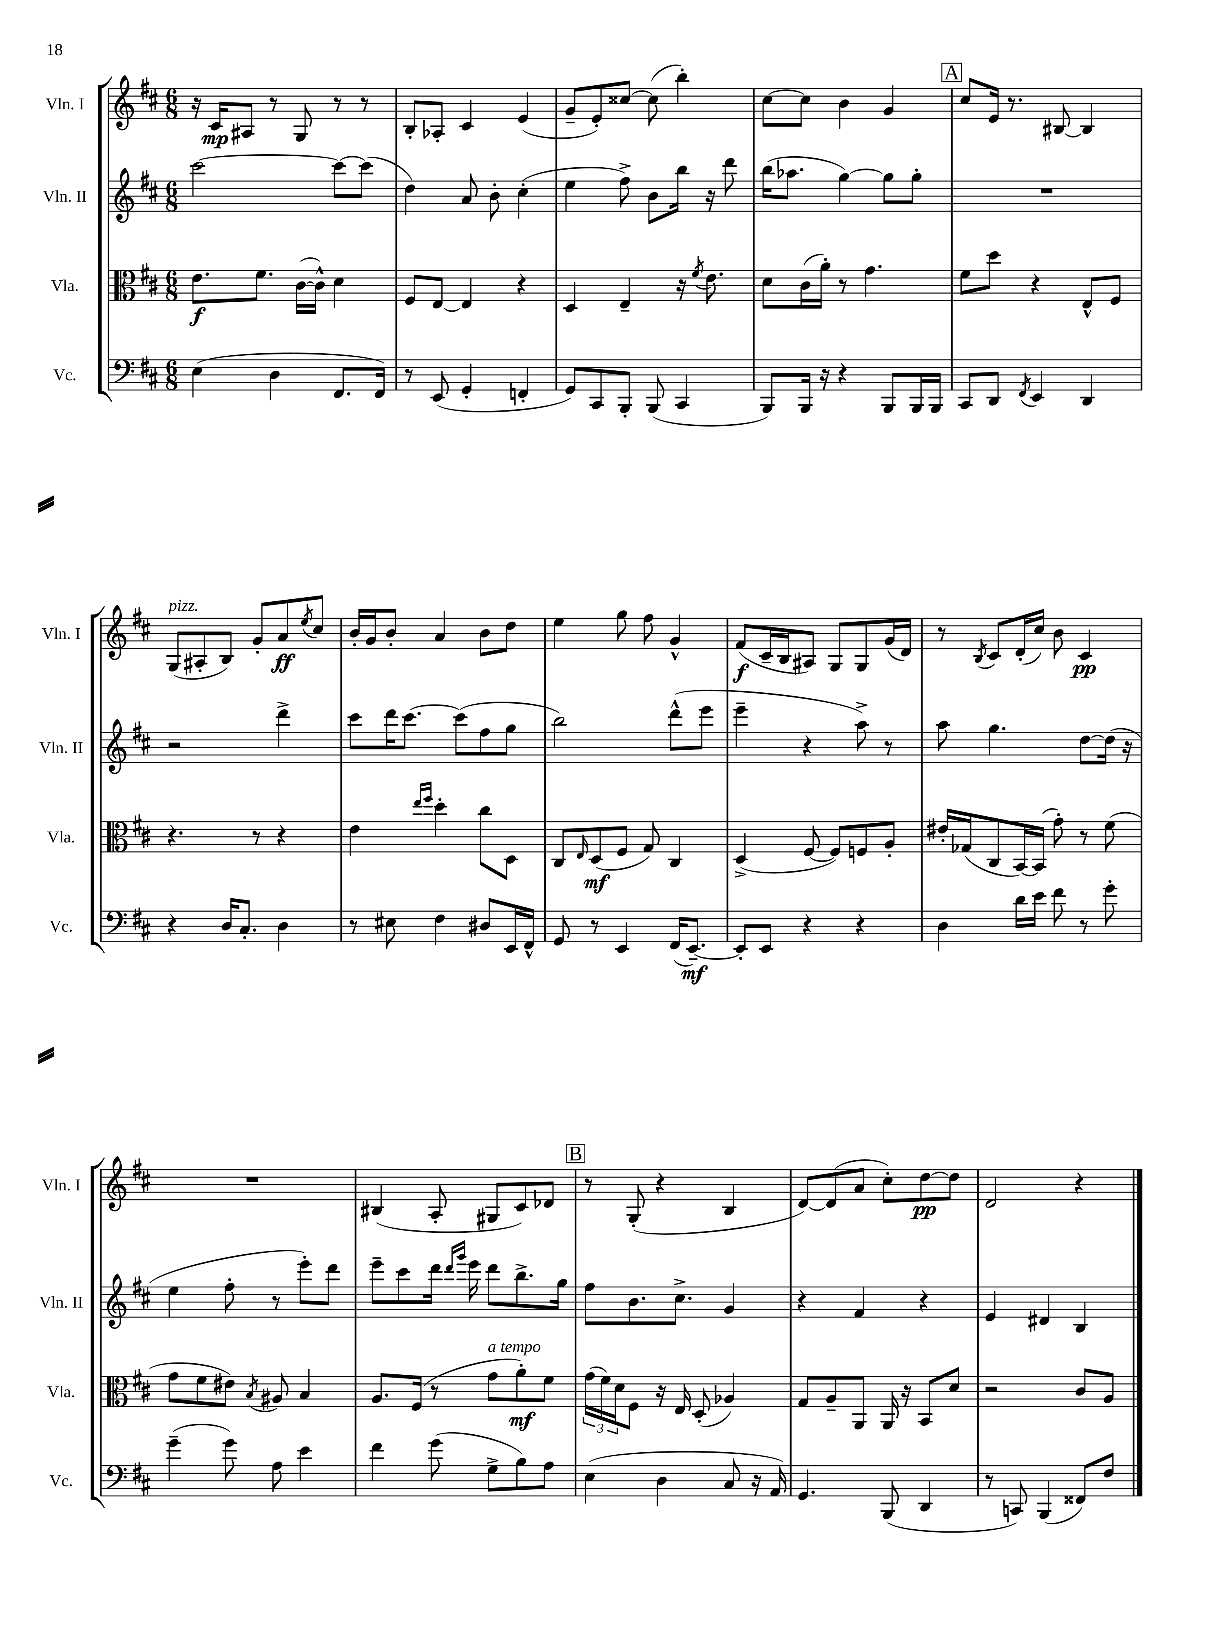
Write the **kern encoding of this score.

**kern	**dynam	**kern	**dynam	**kern	**kern	**dynam
*part4	*part4	*part3	*part3	*part2	*part1	*part1
*staff4	*staff4	*staff3	*staff3	*staff2	*staff1	*staff1
*I"Vc.	*	*I"Vla.	*	*I"Vln. II	*I"Vln. I	*
*I'Vc.	*	*I'Vla.	*	*I'Vln. II	*I'Vln. I	*
*clefF4	*	*clefC3	*	*clefG2	*clefG2	*
*k[f#c#]	*	*k[f#c#]	*	*k[f#c#]	*k[f#c#]	*
*M6/8	*	*M6/8	*	*M6/8	*M6/8	*
=1	=1	=1	=1	=1	=1	=1
(4E\	.	8.e\L	f	[2ccc#\	16r	.
.	.	.	.	.	16c#/KL	mp
.	.	.	.	.	8A#X/J	.
.	.	8.f#\J	.	.	.	.
4D\	.	.	.	.	8r	.
.	.	([16c#\LL	.	.	8G/	.
.	.	16c#^^\JJ])	.	.	.	.
8.FF#/L	.	4d\	.	8ccc#\L_	8r	.
.	.	.	.	(8ccc#\J]	8r	.
16FF#/Jk)	.	.	.	.	.	.
=2	=2	=2	=2	=2	=2	=2
8r	.	8F#/L	.	4dd\)	8B'/L	.
(8EE/	.	[8E/J	.	.	8A-X'/J	.
4GG'/	.	4E/]	.	8a/	4c#/	.
.	.	.	.	8b'\	.	.
4FFn'/	.	4r	.	(4cc#'\	(4e/	.
=3	=3	=3	=3	=3	=3	=3
8GG/L)	.	4D/	.	4ee\	8g~/L	.
8CC#/	.	.	.	.	8e'/)	.
8BBB'/J	.	4E~/	.	8ff#^\)	[8cc##X/J	.
(8BBB/	.	.	.	8b\L	(8cc##\]	.
4CC#/	.	16r	.	16bb\Jk	4bb'\)	.
.	.	8qf#/	.	.	.	.
.	.	8.e\	.	16r	.	.
.	.	.	.	8ddd\	.	.
=4	=4	=4	=4	=4	=4	=4
8BBB/L)	.	8d\L	.	(16bb\KL	[8cc#\L	.
.	.	.	.	8.aa-X\J	.	.
16BBB/Jk	.	(16c#\L	.	.	8cc#\J]	.
16r	.	16a'\JJ)	.	.	.	.
4r	.	8r	.	[4gg\)	4b\	.
.	.	4.g\	.	.	.	.
8BBB/L	.	.	.	8gg\L]	4g/	.
16BBB/L	.	.	.	8gg'\J	.	.
16BBB/JJ	.	.	.	.	.	.
!!LO:REH:place=s1:t=A
=5	=5	=5	=5	=5	=5	=5
8CC#/L	.	8f#\L	.	2.r	8cc#/L	.
8DD/J	.	8dd\J	.	.	16e/Jk	.
.	.	.	.	.	8.r	.
8qFF#/	.	.	.	.	.	.
4EE/	.	4r	.	.	.	.
.	.	.	.	.	[8B#X/	.
4DD/	.	8E^^/L	.	.	4B#/]	.
.	.	8F#/J	.	.	.	.
!!LO:LB:g=z
=6	=6	=6	=6	=6	=6	=6
!	!	!	!	!	!LO:TX:a:i:t=pizz.	!
4r	.	4.r	.	2r	(8G/L	.
.	.	.	.	.	8A#X'/	.
16D/KL	.	.	.	.	8B/J)	.
8.C#'/J	.	.	.	.	.	.
.	.	8r	.	.	8g'/L	.
4D\	.	4r	.	4ddd^\	8a/	ff
.	.	.	.	.	8qee/	.
.	.	.	.	.	8cc#/J	.
=7	=7	=7	=7	=7	=7	=7
8r	.	4e\	.	8ccc#\L	16b'/LL	.
.	.	.	.	.	16g/J	.
8E#X\	.	.	.	16ddd\K	8b'/J	.
.	.	.	.	[8.ccc#\J	.	.
.	.	16qqee/LL	.	.	.	.
.	.	16qqff#/JJ	.	.	.	.
4F#\	.	4dd'\	.	.	4a/	.
.	.	.	.	(8ccc#\L]	.	.
8D#X/L	.	8cc#\L	.	8ff#\	8b\L	.
16EE/L	.	8D\J	.	8gg\J	8dd\J	.
16FF#^^/JJ	.	.	.	.	.	.
=8	=8	=8	=8	=8	=8	=8
8GG/	.	8C#/L	.	2bb\)	4ee\	.
.	.	16qqE/	.	.	.	.
8r	.	(8D/	mf	.	.	.
4EE/	.	8F#/J	.	.	8gg\	.
.	.	8G/)	.	.	8ff#\	.
(16FF#/KL	.	4C#/	.	(8ddd^^\L	4g^^/	.
[8.EE~/J)	mf	.	.	.	.	.
.	.	.	.	8eee\J	.	.
=9	=9	=9	=9	=9	=9	=9
8EE'/L]	.	(4D^/	.	4eee~\	(8f#/L	f
8EE/J	.	.	.	.	16c#~/L	.
.	.	.	.	.	16B/J	.
4r	.	[8F#/	.	4r	8A#X/J)	.
.	.	8F#/L])	.	.	8G/L	.
4r	.	8Fn/	.	8aa^\)	8G/	.
.	.	8A'/J	.	8r	(16g/L	.
.	.	.	.	.	16d/JJ)	.
=10	=10	=10	=10	=10	=10	=10
4D\	.	16e#X'/LL	.	8aa\	8r	.
.	.	(16G-X/J	.	.	.	.
.	.	.	.	.	8qB/	.
.	.	8C#/	.	4.gg\	8c#/L	.
16d\LL	.	[16BB/L)	.	.	(16d'/L	.
16e\JJ	.	(16BB/JJ]	.	.	16cc#/JJ)	.
8f#\	.	8g'\)	.	.	8b\	.
8r	.	8r	.	[8dd\L	4c#/	pp
8g'\	.	(8f#\	.	(16dd\Jk]	.	.
.	.	.	.	16r	.	.
!!LO:LB:g=z
=11	=11	=11	=11	=11	=11	=11
(4g~\	.	8g\L	.	4ee\	2.r	.
.	.	8f#\	.	.	.	.
8g\)	.	8e#X\J)	.	8ff#'\	.	.
.	.	8qB/	.	.	.	.
8A\	.	8A#X/	.	8r	.	.
4e\	.	4B/	.	8eee'\L)	.	.
.	.	.	.	8ddd\J	.	.
=12	=12	=12	=12	=12	=12	=12
4f#\	.	8.A/L	.	8eee~\L	(4B#X/	.
.	.	.	.	8ccc#\	.	.
.	.	(16F#/Jk	.	.	.	.
(8g\	.	8r	.	16ddd\Jk	8A'/	.
.	.	.	.	16qqddd/LL	.	.
.	.	.	.	16qqggg/JJ	.	.
.	.	.	.	16eee\	.	.
!	!	!LO:TX:a:i:t=a tempo	!	!	!	!
8G^\L	.	8g\L	.	8ddd\L	8G#X/L	.
8B\)	.	8a'\)	mf	8.bb^\	8c#/)	.
8A\J	.	8f#\J	.	.	8d-X/J	.
.	.	.	.	16gg\Jk	.	.
!!LO:REH:place=s1:t=B
=13	=13	=13	=13	=13	=13	=13
(4E\	.	(24g\LL	.	8ff#\L	8r	.
.	.	24f#\)	.	.	.	.
.	.	24d\J	.	.	.	.
.	.	8F#\J	.	8.b\	(8G'/	.
4D\	.	16r	.	.	4r	.
.	.	16E/	.	8.cc#^\J	.	.
.	.	(8D'/	.	.	.	.
8C#/	.	4A-X/)	.	4g/	4B/	.
16r	.	.	.	.	.	.
16AA/)	.	.	.	.	.	.
=14	=14	=14	=14	=14	=14	=14
4.GG/	.	8G/L	.	4r	[8d/L)	.
.	.	8A~/	.	.	(8d/]	.
.	.	8AA/J	.	4f#/	8a/J	.
(8BBB/	.	16AA/	.	.	8cc#'\L)	.
.	.	16r	.	.	.	.
4DD/	.	8BB/L	.	4r	[8dd\	pp
.	.	8d/J	.	.	8dd\J]	.
=15	=15	=15	=15	=15	=15	=15
8r	.	2r	.	4e/	2d/	.
8CCn/)	.	.	.	.	.	.
(4BBB/	.	.	.	4d#X/	.	.
8FF##X/L)	.	8c#/L	.	4B/	4r	.
8F#/J	.	8A/J	.	.	.	.
==	==	==	==	==	==	==
*-	*-	*-	*-	*-	*-	*-
